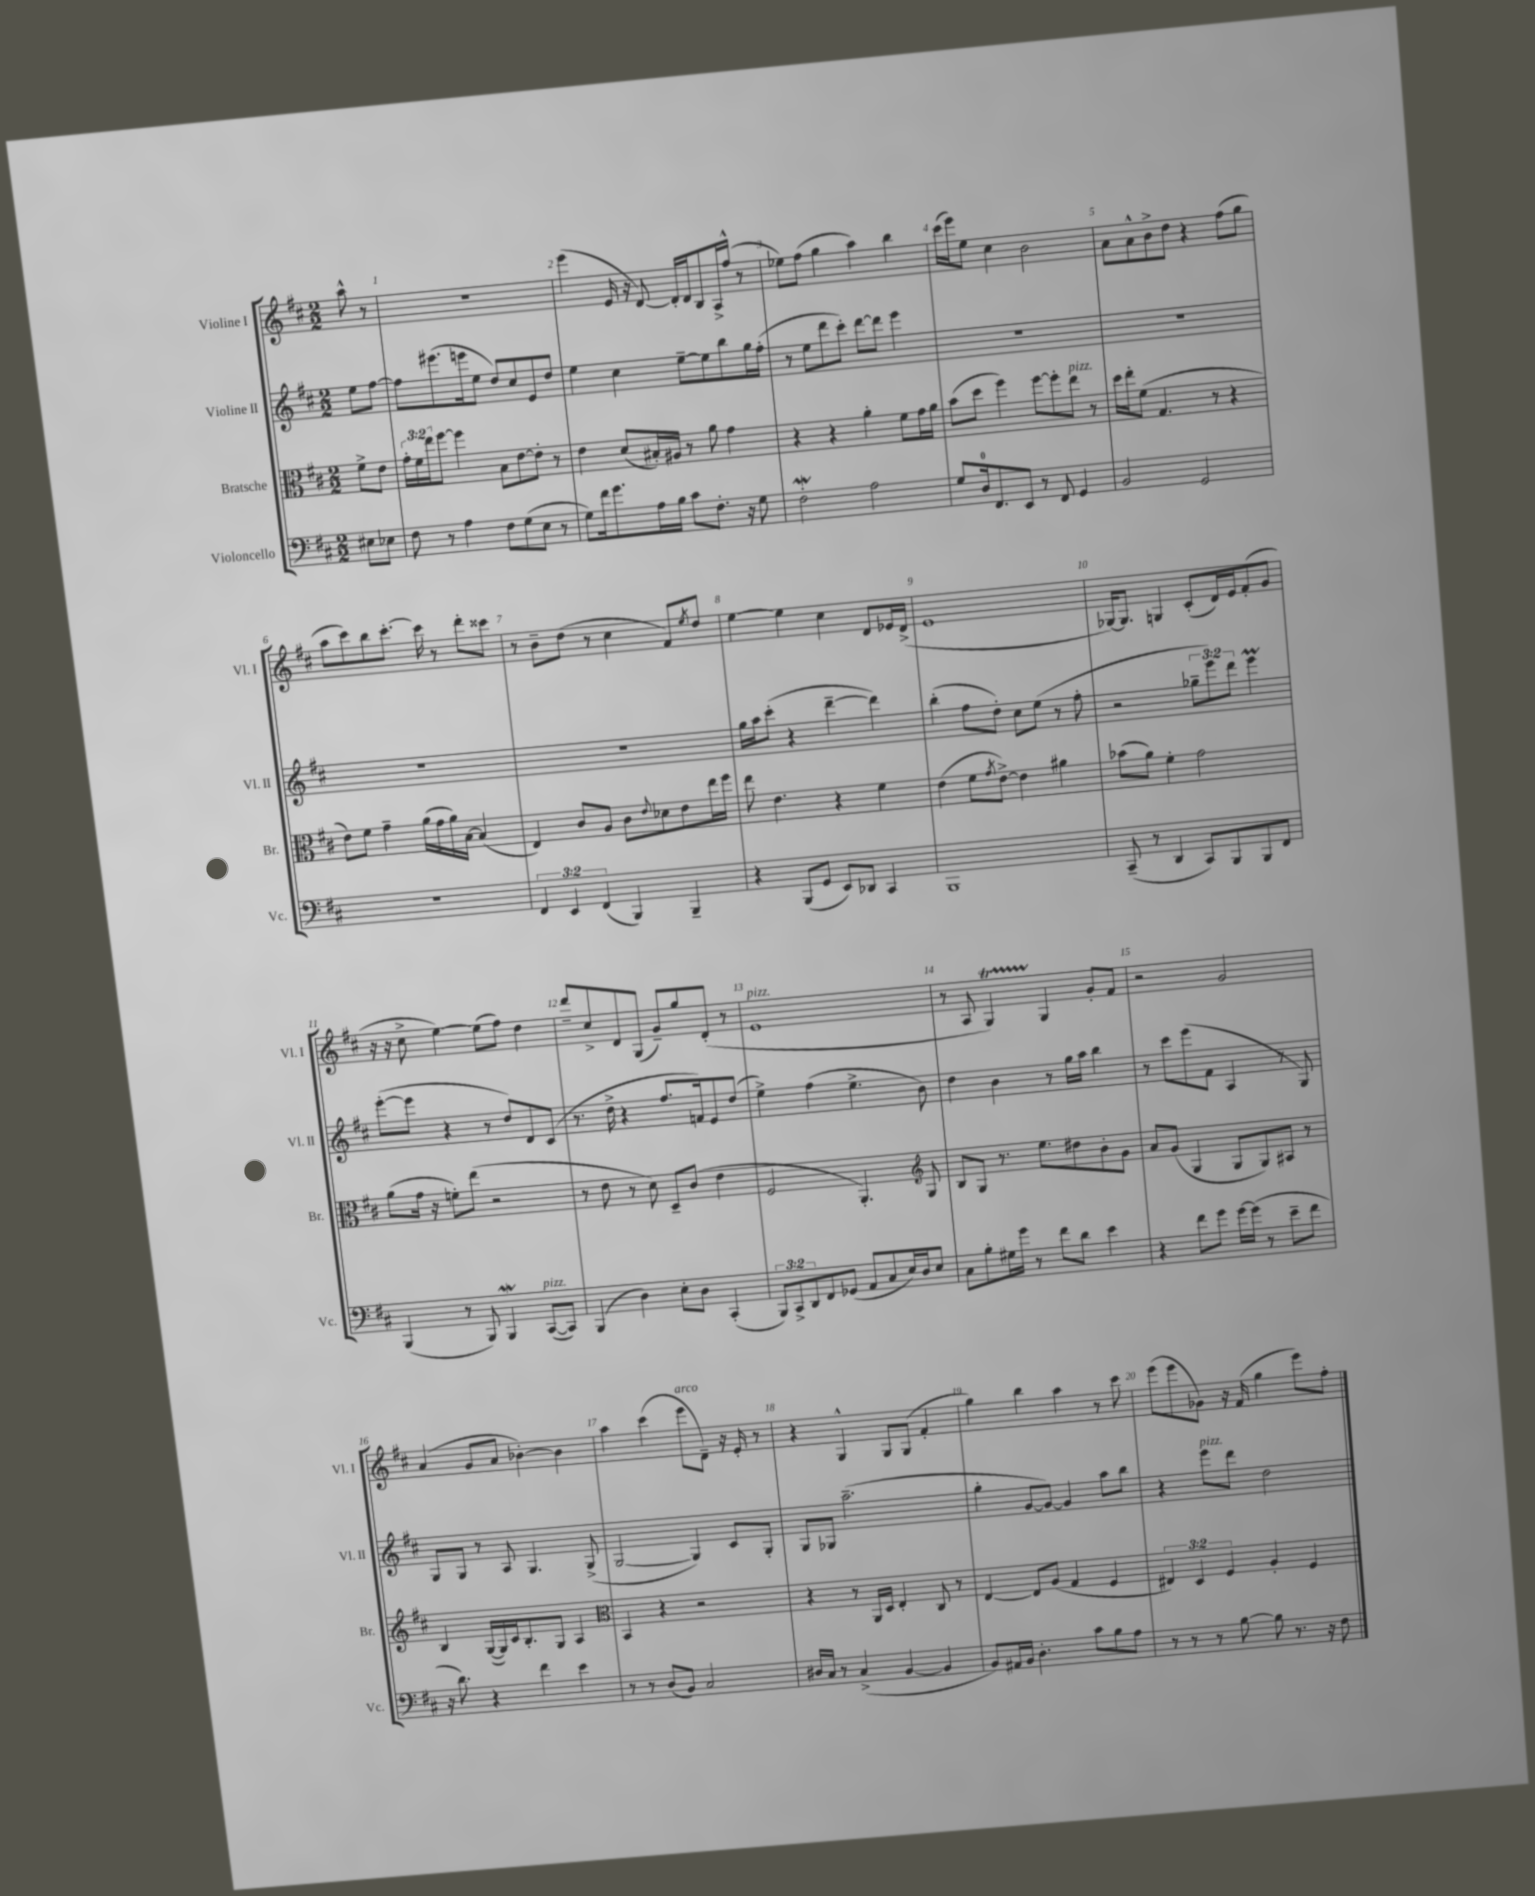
<<
\new StaffGroup <<
\new Staff = "s0" \with { instrumentName = "Violine I" shortInstrumentName = "Vl. I" } {
    \clef treble \key d \major \numericTimeSignature \time 2/2 \partial 4
    a''8-^ r8 |
    r1 |
    e'''4( e'16 r16 d'8~) d'16-. d'16 b8 a16-> fis''16-^( r8 |
    ees''8) fis''8( g''4 a''4) b''4 |
    cis'''16( e'''16) e''8 cis''4 b'2 |
    a'8 a'8-^ b'8-> d''8 r4 fis''8( g''8 |
    a''8 cis'''8) b''8 cis'''8.~-. cis'''16 r8 d'''8-. cisis'''8 |
    r8 b'8-- d''8( r8 cis''4 fis'8) \acciaccatura { e''8 } d''8 |
    e''4~ e''4 cis''4 d'8 ees'16 d'16->( |
    e'1 |
    ges16~) ges8. g4 cis'8-.( d'16) e'16 fis'8-.( g'8 |
    r16 r16 cis''8-> e''4~) e''8( fis''8) d''4 |
    d'''8-- cis''8-> d'8 g8( g'8--) g''8 d'8-.( r8 |
    e'1^\markup { \italic "pizz." } |
    r8 a8 g4\startTrillSpan) g4\stopTrillSpan g'8-. fis'8 |
    r2 g'2 |
    a'4( g'8 a'8 bes'4~-.) bes'4 |
    a''4 cis'''4( e'''8^\markup { \italic "arco" } d'8--) r16 e'16-. r8 |
    r4 g4-^ g8 g8( fis'4-. |
    g''4) b''4 a''4 r8 cis'''8 |
    e'''8( e'''8 ges'8) r16 fis'16( g''4 e'''8) fis''8-. \bar "|." |
}
\new Staff = "s1" \with { instrumentName = "Violine II" shortInstrumentName = "Vl. II" } {
    \clef treble \key d \major \numericTimeSignature \time 2/2 \override Staff.TupletNumber.text = #tuplet-number::calc-fraction-text \partial 4
    e''8 fis''8~ |
    fis''8 eis'''8.( e'''16 e''8 d''8) cis''8 e'8 d''8 |
    e''4 cis''4 e''8~-- e''8 b''8 g''16 fis''16-.( |
    r8 e''8 d'''8 cis'''8-.) d'''8~ d'''8 e'''4 |
    R1 |
    R1 |
    R1 |
    R1 |
    g''16 a''16 cis'''8-.( r4 d'''4~-- d'''4) |
    b''4-.( fis''8 d''8-.) cis''8 e''8( r8 fis''8-. |
    r2 \tuplet 3/2 { ges''8-- e'''8) d'''8 } e'''4\prall |
    e'''8~-.( e'''8 r4 r8 d''8) d'8 cis'8( |
    r8. d''16-> r4 fis''8. f'16) e'8 d''8( |
    e''4->) fis''4( e''4.-> b'8) |
    d''4 b'4 r8 g''16 a''16 b''4 |
    r8 cis'''8 e'''8( fis'8 a4 r8 g8) |
    g8 g8 r8 a8 g4. g8->( |
    g2~ g4) cis'8 g8-. |
    g8 ges8 a''2.--( |
    g''4-. g'8~ g'8~) g'4 a''8 b''8 |
    r4 e'''8^\markup { \italic "pizz." } d'''8 d''2 \bar "|." |
}
\new Staff = "s2" \with { instrumentName = "Bratsche" shortInstrumentName = "Br." } {
    \clef alto \key d \major \numericTimeSignature \time 2/2 \override Staff.TupletNumber.text = #tuplet-number::calc-fraction-text \partial 4
    fis'8-> e'8 |
    \tuplet 3/2 { g'16-. fis'16 e''16 } fis''8~ fis''4 b8 e'8~ e'8-. r8 |
    e'4 d'8( bis16-.) ais16 r8 a'8 g'4 |
    r4 r4 a'4-. fis'8 g'16 a'16 |
    b'8( d''8 fis''4) fis''8~ fis''8-. e''8^\markup { \italic "pizz." } r8 |
    d''16 e''16-. fis'8( g4. r8 r4 |
    e'8) fis'8 g'4-- a'16( g'16 a'16) b16~ b4( |
    e4) cis'8 a8 cis'8 \appoggiatura { e'8 } des'8 e'8 e''16 fis''16 |
    e''8 e'4. r4 fis'4 |
    e'4( fis'8 \acciaccatura { g'8 } e'8~->) e'4 ais'4 |
    bes'8( a'8) fis'4-. g'2 |
    a'8( g'16 r16 f'8-.) e''8( r2 |
    r8 e'8 r8 d'8) d8-- cis'8( e'4 |
    fis2 a,4.-.) \clef treble g8 |
    b8 g8 r8. e''8. dis''8 b'8-. g'8 |
    a'8 g'8( g4 g8 g8) ais8 r8 |
    b4 g16~( g16) cis'16 b8.-. g8 a4 |
    \clef alto b,4 r4 r2 |
    r4 r8 a,16 d16 e4-. cis8 r8 |
    e4~ e8 a8( g4 fis4 |
    \tuplet 3/2 { eis4) d4 fis4 } a4-. fis4 \bar "|." |
}
\new Staff = "s3" \with { instrumentName = "Violoncello" shortInstrumentName = "Vc." } {
    \clef bass \key d \major \numericTimeSignature \time 2/2 \override Staff.TupletNumber.text = #tuplet-number::calc-fraction-text \partial 4
    eis8 ees8 |
    fis8 r8 a4 fis8 g8( e8 r8 |
    g8) fis'16 g'8. a16 b16 cis'8 fis8.-. r16 g8 |
    fis2-.\mordent a2 |
    g8 d16-0 fis,8. e,8 r8 fis,8 g,4 |
    b,2 g,2 |
    r1 |
    \tuplet 3/2 { fis,4 e,4 fis,4( } b,,4) b,,4-- |
    r4 b,,8( g,8 e,8) des,8 cis,4 |
    b,,1 |
    cis,8--( r8 d,4 cis,8) b,,8 b,,8 fis,8 |
    b,,4( r8 b,,8) b,,4\mordent cis,8~^\markup { \italic "pizz." }( cis,8) |
    b,,4( d4) e8-. d8 cis,4-.( |
    \tuplet 3/2 { b,,8) cis,8-> d,8 } fis,8 ges,8( a,8 cis8 e16) d16 e8 |
    cis8 b8-. gis16 g'16 r8 fis'8 d'8 e'4 |
    r4 fis'8 g'8 g'16~ g'16( r8 e'8-- fis'8 |
    r16 d'8.) r4 fis'4 e'4 |
    r8 r8 d8( b,8) cis2 |
    dis16 cis16 r8 cis4->( b,4~ b,4 |
    b,8) ais,16 b,16 d4.-. cis'8 b8 a8 |
    r8 r8 r8 b8~ b8 r8. r16 fis8 \bar "|." |
}
>>
>>
\layout { \context { \Score \override BarNumber.break-visibility = ##(#f #t #t) barNumberVisibility = #all-bar-numbers-visible } }
